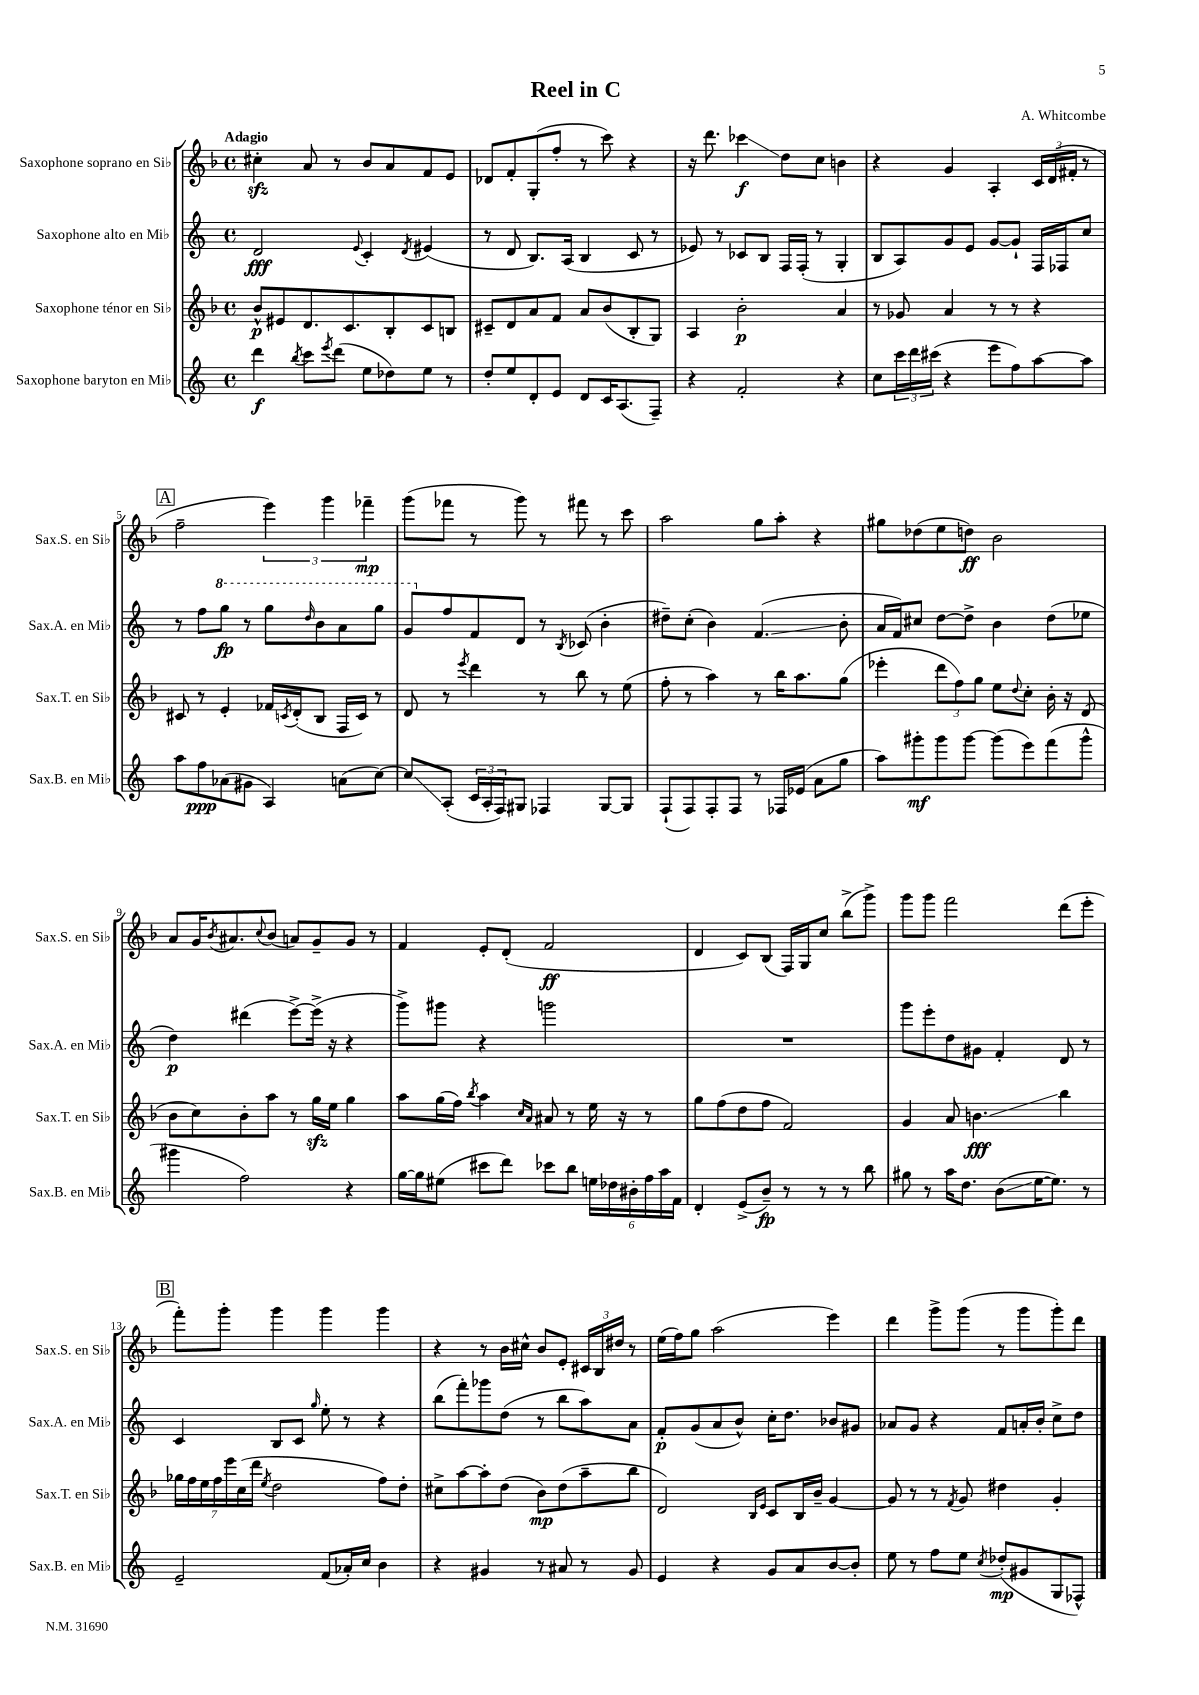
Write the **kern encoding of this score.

**kern	**kern	**kern	**kern
*staff4	*staff3	*staff2	*staff1
*clefG2	*clefG2	*clefG2	*clefG2
*k[]	*k[b-]	*k[]	*k[b-]
*M4/4	*M4/4	*M4/4	*M4/4
*met(c)	*met(c)	*met(c)	*met(c)
4ddd\	8b-^^/L	2d/	4cc#'\
.	8e#/	.	.
8qbb/	.	.	.
8ccc\L	8.d/	.	8a/
8qeee/	.	.	.
(8ddd\J	.	.	8r
.	8.c/	.	.
.	.	8qqe/	.
8ee\L	.	4c'/	8b-/L
8dd-\)	8B-'/	.	8a/
.	.	8qd/	.
8ee\J	8c/	(4e#/	8f/
8r	8B/J	.	8e/J
=	=	=	=
8dd'/L	8c#~/L	8r	8d-/L
8ee/	8d/	8d/	8f'/
8d'/	8a/	8.B/L)	(8G'/
8e/J	8f/J	.	8ff'/J
.	.	(16A/Jk	.
8d/L	8a/L	4B/	8r
16c/K	(8b-/	.	8ccc\)
(8.A/	.	.	.
.	8B-'/	8c/	4r
8F~/J)	8G/J)	8r	.
=	=	=	=
4r	4A/	8e-/)	16r
.	.	.	8.ddd\
.	.	8r	.
2f'/	2b-'\	8c-/L	4ccc-\
.	.	8B/J	.
.	.	16F/LL	8dd\L
.	.	(16F'/JJ	.
.	.	8r	8cc\J
4r	4a/	4G'/	4b\
=	=	=	=
8cc\L	8r	8B/L	4r
24ccc\L	8g-/	8A/)	.
24ddd\	.	.	.
(24ccc#\JJ	.	.	.
4r	4a/	8g/	4g/
.	.	8e/J	.
8eee\L	8r	[8g/L	4A'/
8ff\)	8r	8g`/]J	.
[8aa\	4r	16F/LL	24c/LL
.	.	.	(24d/
.	.	16F-/J	.
.	.	.	24f#'/JJ
8aa\]J	.	8cc/J	8r
=	=	=	=
8aa\L	8c#/	8r	2ff~\
8ff\	8r	8ff\L	.
(8a-\	4e'/	8ggg\J	.
8g#\J	.	8r	.
4A/)	16f-/LL	8ggg\L	6eee\)
.	8qc/	.	.
.	(16d'/J	.	.
.	.	16qqddd/	.
.	8B-/J	8bb\	.
.	.	.	6ggg\
(8a\L	16F/LL	8aa\	.
.	16c/JJ)	.	.
.	.	.	6fff-~\
[8cc\J)	8r	8ggg\J	.
=	=	=	=
8cc/]L	8d/	8gg/L	(8ggg\L
(8A'/J	8r	8ff/	8fff-\J
.	8qeee/	.	.
24c/LL	4ddd\	8f/	8r
24A'/	.	.	.
24F/J)	.	.	.
8G#/J	.	8d/J	8ggg\)
4F-/	8r	8r	8r
.	.	8qB/	.
.	8bb-\	(8c-/	8fff#\
[8G#/L	8r	4b'\	8r
8G#/]J	(8ee\	.	8ccc\
=	=	=	=
(8F`/L	8ff'\	8dd#~\L)	2aa\
8F/)	8r	(8cc'\J	.
8F'/	4aa\)	4b\)	.
8F/J	.	.	.
8r	8r	(4.f/	8gg\L
16F-/LL	16bb-\LK	.	8aa'\J
(16e-/JJ	8.aa\	.	.
8a\L	.	.	4r
8gg\J	(8gg\J	8b'\	.
=	=	=	=
8aa\L)	4eee-'\	16a/LL	8gg#\L
.	.	16f/J)	.
8ggg#'\	.	8cc#/J	(8dd-\
8ggg#\	12ddd\L	[8dd\L	8ee\
.	12ff\)	.	.
[8ggg#\J	.	8dd^\]J	8dd\J)
.	12gg\J	.	.
(8ggg#\]L	8ee\L	4b\	2b-\
.	8qqdd/	.	.
8eee\)	8cc'\J	.	.
(8fff\	16b-'\	(8dd\L	.
.	16r	.	.
8ggg#^^\J	(8d/	8ee-\J	.
=	=	=	=
4ggg#\	8b-\L	4dd\)	8a/L
.	8cc\)	.	16g/K
.	.	.	8qb-/
.	.	.	8.a#/
2ff\)	8b-'\	(4ddd#\	.
.	.	.	8qqcc/
.	8aa\J	.	(8b-/J
.	8r	[8eee^\L)	8a/L)
.	16gg\LL	(16eee^\]Jk	8g~/
.	16ee\JJ	16r	.
4r	4gg\	4r	8g/J
.	.	.	8r
=	=	=	=
[16gg\LL	8aa\L	8ggg^\L)	4f/
16gg\]J	.	.	.
(8ee#\J	(16gg\L	8ggg#\J	.
.	16ff\JJ)	.	.
.	8qbb-/	.	.
8ccc#\L	4aa\	4r	8e'/L
8ddd\J)	.	.	(8d'/J
.	16qqcc/LL	.	.
.	16qqa/JJ	.	.
8ccc-\L	8a#/	2ggg\	2f/
8bb\J	8r	.	.
24ee\LL	16ee\	.	.
24dd-\	.	.	.
.	16r	.	.
24b#'\	.	.	.
24ff\	8r	.	.
24aa\	.	.	.
24f\JJ	.	.	.
=	=	=	=
4d'/	8gg\L	1r	4d/
.	(8ff\	.	.
(8e^/L	8dd\	.	8c/L)
8b~/J)	8ff\J	.	(8B-/J
8r	2f/)	.	16F/LL)
.	.	.	16G/J
8r	.	.	8cc/J
8r	.	.	(8bb-^\L
8bb\	.	.	8ggg^\J)
=	=	=	=
8gg#\	4g/	8ggg\L	8ggg\L
8r	.	8eee'\	8ggg\J
16aa\LK	8a/	8dd\	2fff\
8.dd\J	.	.	.
.	4.b\	8g#\J	.
(8b\L	.	4f'/	.
[16ee\K	.	.	.
8.ee\]J)	.	.	.
.	4bb-\	8d/	(8ddd\L
8r	.	8r	8eee'\J
=	=	=	=
2e~/	28gg-\LL	4c/	8fff'\L)
.	28ff\	.	.
.	28ee\	.	.
.	28ff\	.	.
.	.	.	8ggg'\J
.	28eee\	.	.
.	(28cc\	.	.
.	28ddd\JJ	.	.
.	8qee/	.	.
.	2dd\	8B/L	4ggg\
.	.	8c/J	.
.	.	16qqgg/	.
(8f/L	.	8ee'\	4ggg\
16a-'/L)	.	8r	.
16cc/JJ	.	.	.
4b\	8ff\L)	4r	4ggg\
.	8dd'\J	.	.
=	=	=	=
4r	8cc#^\L	(8bb\L	4r
.	[8aa\	8fff'\)	.
4g#/	8aa'\]	8ggg-\	8r
.	(8dd\J	(8dd\J	16b-\LL
.	.	.	16cc#^^\JJ
8r	8b-\L)	8r	8b-/L
8a#/	(8dd\	8bb\L	8e'/J
8r	8aa~\	8aa\)	24c#/LL
.	.	.	24B-/
.	.	.	24dd#/JJ
8g#/	8bb-\J	8a\J	8r
=	=	=	=
4e/	2d/)	8f'/L	(16ee\LL
.	.	.	16ff\J)
.	.	(8g/	8gg\J
4r	.	8a/	(2aa\
.	.	8b^^/J)	.
.	16qqB-/LL	.	.
.	16qqe/JJ	.	.
8g/L	8c/L	16cc'\LK	.
.	.	8.dd\J	.
8a/	16B-/L	.	.
.	16b-~/JJ	.	.
[8b/	[4g/	8b-/L	4eee\)
8b'/]J	.	8g#/J	.
=	=	=	=
8ee\	8g/]	8a-/L	4ddd\
8r	8r	8g/J	.
8ff\L	8r	4r	8ggg^\L
.	8qf/	.	.
8ee\J	8g/	.	(8ggg\J
8qcc/	.	.	.
(8dd-'/L	4dd#\	8f/L	8r
8g#/	.	16a'/L	8ggg\L
.	.	16b'/JJ	.
8G/	4g'/	8cc^\L	8ggg'\)
8F-^^/J)	.	8dd\J	8ddd\J
==	==	==	==
*-	*-	*-	*-
